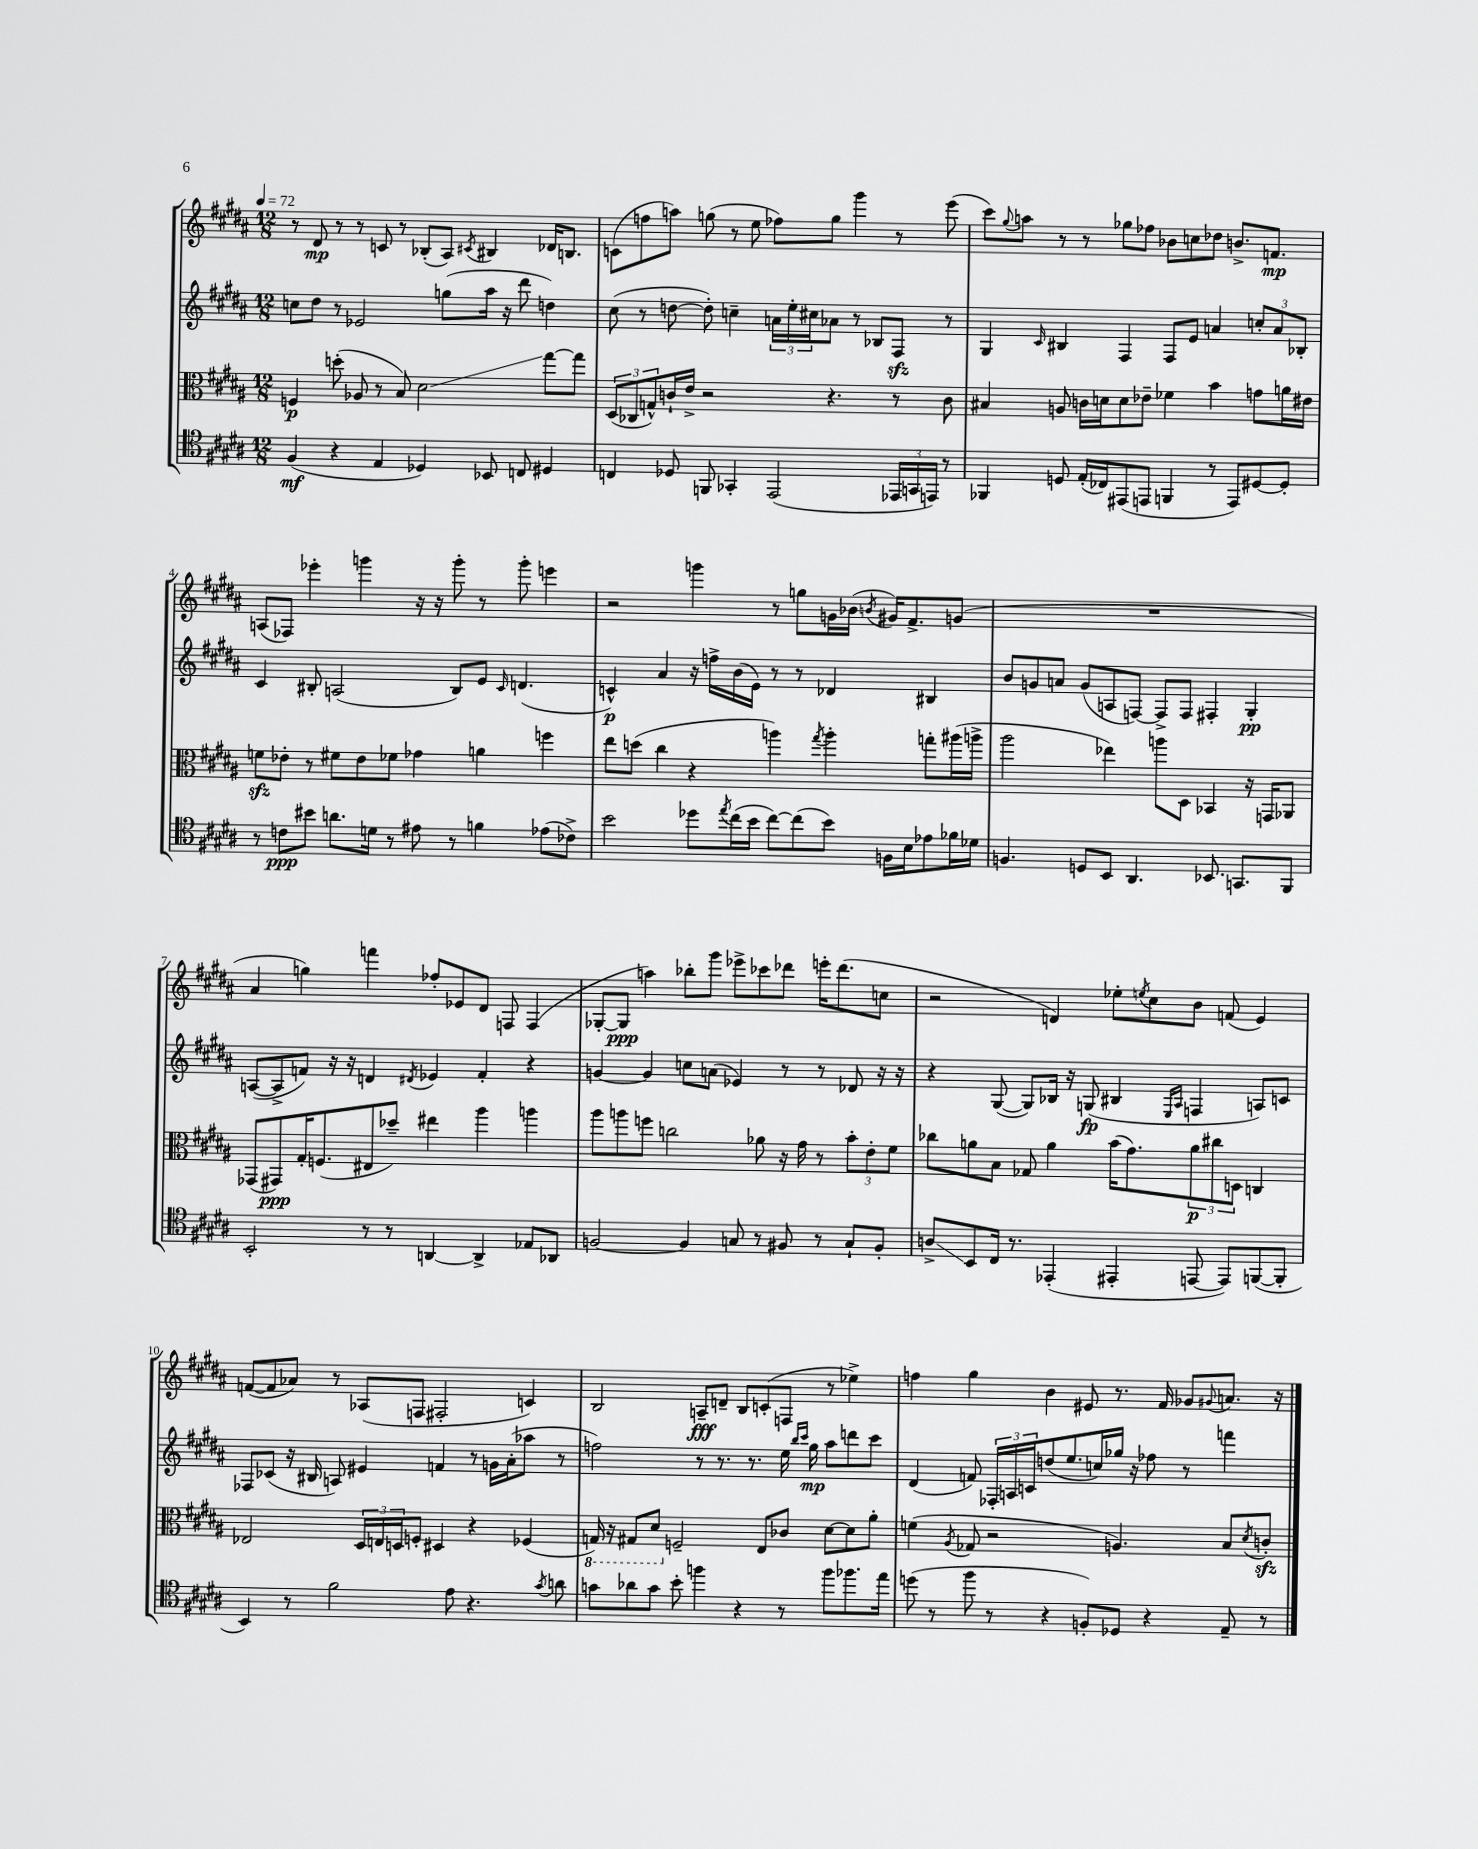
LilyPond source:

<<
\new StaffGroup <<
\new Staff = "s0" {
    \clef treble \key b \major \numericTimeSignature \time 12/8 \tempo 4 = 72
    r8 dis'8\mp r8 r8 c'8 r8 bes8-.( ais8) \acciaccatura { cis'8 } bis4 des'16 b8. |
    c'8( f''8 a''8) g''8( r8 e''8 fes''8) g''8 gis'''4 r8 e'''8( |
    cis'''8) \appoggiatura { gis''8 } a''8 r8 r8 ges''8 fes''8 bes'8 c''8 des''8 b'8.-> f'8.\mp |
    a8( fes8) ees'''4-. g'''4 r16 r16 g'''8-. r8 g'''8-. e'''4 |
    r2 g'''4 r8 g''8 g'16 bes'16( \acciaccatura { b'8 } gis'16) fis'8.-> g'8( |
    R1. |
    ais'4 g''4) f'''4 fes''8-. ees'8 dis'8 f8 f4( |
    ges8~-. ges8\ppp a''4) bes''8-. gis'''8 ees'''8-> ces'''8 des'''8 e'''16-. des'''8.( c''8 |
    r2 d'4) ees''8-. \acciaccatura { e''8 } cis''8 b'8 f'8( e'4) |
    f'8~( f'8 aes'8) r8 aes8( f8 fis2-. c'4) |
    b2 a8--\fff d'8-- b8 c'8-.( f8 r8 ees''4->) |
    f''4 gis''4 b'4 eis'8 r8. fis'16 ges'8 \appoggiatura { gis'8 } a'8. r16 \bar "|." |
}
\new Staff = "s1" {
    \clef treble \key b \major \numericTimeSignature \time 12/8
    c''8 dis''8 r8 ees'2 g''8( ais''16 r16 dis'''8 d''4) |
    cis''8( r8 d''8~ d''8-.) c''4-- \tuplet 3/2 { a'16 e''16-. cis''16 } aes'8 r8 bes8 fis8\sfz r8 |
    gis4 \grace { cis'16 } bis4 fis4 fis8 e'8 a'4 \tuplet 3/2 { c''8-. a'8 bes8-. } |
    cis'4 bis8-. a2( bis8) e'8 \grace { cis'16 } d'4.( |
    c'4-^\p) ais'4 r16 f''16-> b'16( e'16) r8 r8 des'4 bis4 |
    b'8 g'8 a'8 g'8( a8 f8~) f8-> f8 fis4-. gis4-.\pp |
    a8~( a8-> f'8) r16 r16 d'4 \acciaccatura { dis'8 } ees'4 f'4-. r4 |
    g'4~ g'4 c''8 a'8( ees'4) r8 r8 des'8 r16 r16 |
    r4 gis8~( gis8) bes16 r16 g8\fp( bis4 \grace { e16 ais16 } f4 a8) c'8 |
    fes8 ces'8( r16 bis16 a8) eis'4 f'4 r8 g'16 ais'16-.( aes''8 r8 |
    f''2) r8 r8. r8. e''16 \grace { b''16 cis'''16 } gis''16\mp ais''8 d'''8 cis'''8 |
    dis'4( f'8) \tuplet 3/2 { fes16-. a16 c'16 } d''8( e''8. c''16) ges''16 r16 fes''8 r8 f'''4 \bar "|." |
}
\new Staff = "s2" {
    \clef alto \key b \major \numericTimeSignature \time 12/8
    f4\p d''8-.( aes8 r8 b8) dis'2\glissando gis''8~ gis''8 |
    \tuplet 3/2 { dis8( ces8 g8-^) } c'16-! e'16-> r2 r4. r8 c'8 |
    bis4 a8 c'16 d'16 d'8 ees'8-- fes'4 b'4 g'8 a'16 eis'16 |
    f'8\sfz ees'8-. r8 fis'8 ees'8 fes'8 ges'4 a'4 f''4 |
    e''8 d''8( cis''4 r4 a''4) \acciaccatura { gis''8 } a''4-. g''8-. ais''16( a''16-> |
    ais''2 ees''4) a''8 dis8 bes,4 r16 g,16 aes,8 |
    ges,8( gis,8\ppp) gis16-. f8.( eis8 des''8--) eis''4 ais''4 a''4 |
    ais''8 a''8 f''8 c''2 aes'8 r16 gis'16 r8 \tuplet 3/2 { b'8-. e'8-. fis'8 } |
    ces''8 a'8 b8 ges8 a'4 b'16( gis'8.) \tuplet 3/2 { a'8\p cis''8 d8 } c4 |
    ees2 \tuplet 3/2 { dis16 e16 d16 } f8-. dis4 r4 fes4( |
    \ottava #-1 g,16) r16 gis,8 dis8 \ottava #0 f2-- e8 ces'8 dis'8~ dis'8 ais'8-. |
    f'4( \acciaccatura { ais8 } ges8 r2 a4.) b8 \acciaccatura { dis'8 } c'8-.\sfz \bar "|." |
}
\new Staff = "s3" {
    \clef tenor \key b \major \numericTimeSignature \time 12/8
    fis4\mf( r4 e4 des4) bes,8 c8 dis4 |
    c4 des8 f,8 ges,4-. e,2( \tuplet 3/2 { ees,16 g,16 e,16) } r8 |
    fes,4 d8 e16-.( ces16) eis,8( e,8 f,4 r8 e,8) dis8~ dis8-. |
    r8 c'8\ppp bis'8 a'8. d'16 r8 eis'8 r8 f'4 ees'8( ces'8->) |
    b'2 des''8 \acciaccatura { e''8 } cis''16( b'16 cis''8~) cis''8( b'8) f16 b16 ees'8 fes'16 des'16 |
    f4. d8 b,8 ais,4. bes,8. g,8. fis,8 |
    b,2-. r8 r8 a,4~ a,4-> ees8 aes,8 |
    f2~ f4 g8 r8 fis8 r8 g8-! fis8-. |
    a8->\glissando b,8 cis16 r8. ees,4-.( eis,4-. e,8~ e,8) f,8~( f,8-. |
    b,4) r8 fis'2 e'8 r4. \acciaccatura { gis'8 } a'8 |
    g'8 aes'8 g'8 b'8-. f''4 r4 r8 f''8 fes''8. e''16 |
    d''8( r8 fis''8 r8 r4 f8-.) des8 r4 e8-- r8 \bar "|." |
}
>>
>>
